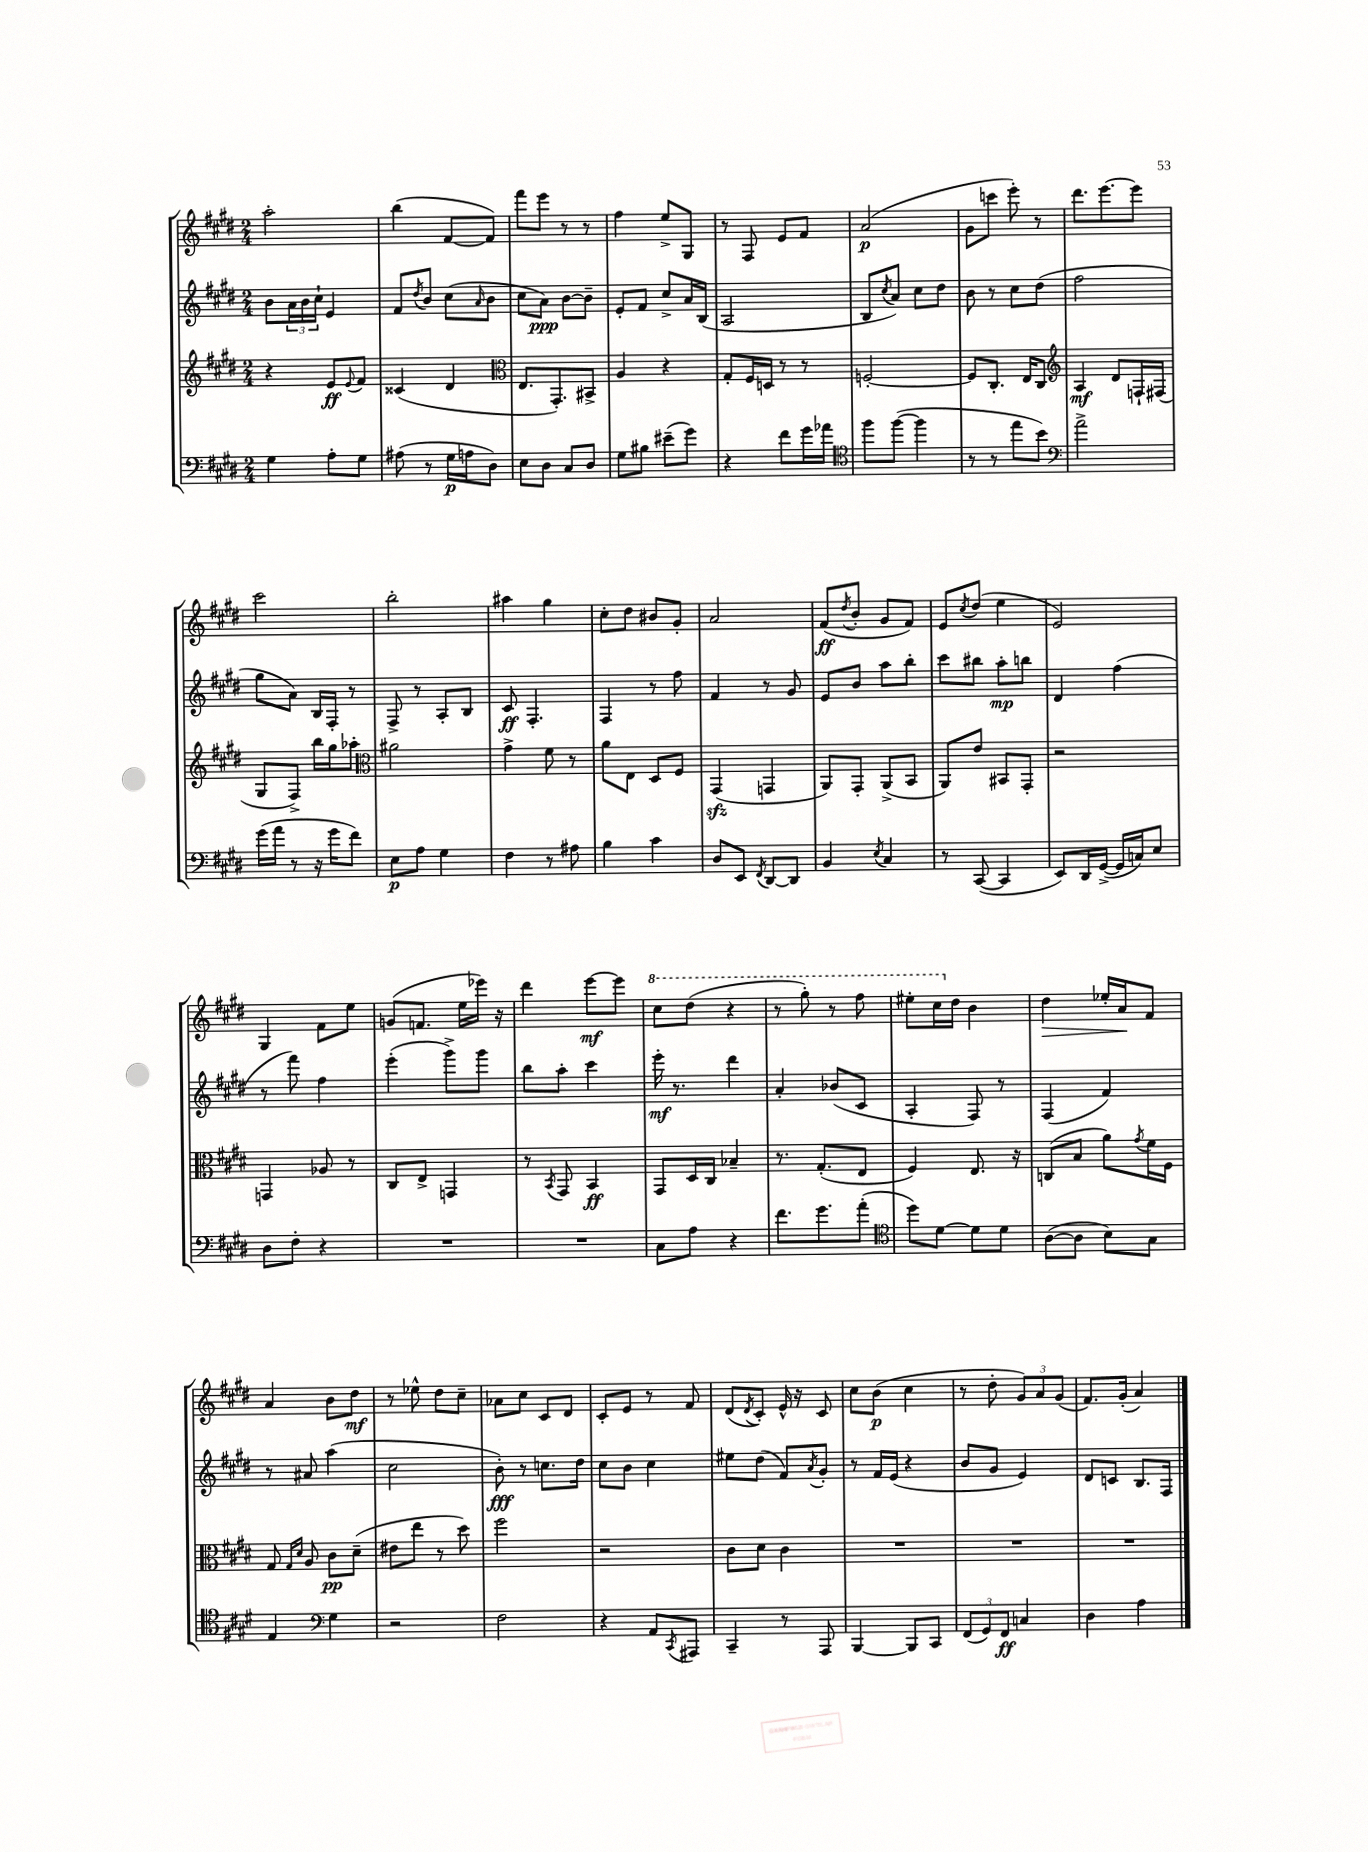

**kern	**kern	**kern	**kern
*staff4	*staff3	*staff2	*staff1
*clefF4	*clefG2	*clefG2	*clefG2
*k[f#c#g#d#]	*k[f#c#g#d#]	*k[f#c#g#d#]	*k[f#c#g#d#]
*M2/4	*M2/4	*M2/4	*M2/4
4G#\	4r	8b\L	2aa'\
.	.	24a\L	.
.	.	24b\	.
.	.	24cc#`\JJ	.
8A'\L	8e/L	4e/	.
.	8qqe/	.	.
8G#\J	8f#/J	.	.
=	=	=	=
(8A#\	(4c##/	8f#/L	(4bb\
.	.	8qdd#/	.
8r	.	8b/J	.
16G#\LL	4d#/	(8cc#\L	[8f#/L
16A\J	.	.	.
.	.	16qqa/	.
8D#\J)	.	8b\J	8f#/]J)
=	=	=	=
*	*clefC3	*	*
8E\L	8.E/L	8cc#\L	8fff#\L
8D#\J	.	8a\J)	8eee\J
.	8.GG#'/)	.	.
8C#/L	.	[8b\L	8r
8D#/J	8BB#^/J	8b~\]J	8r
=	=	=	=
8G#\L	4A/	8e'/L	4ff#\
8B#\J	.	8f#/J	.
(8e#~\L	4r	8cc#^/L	8ee^/L
8g#\J)	.	16a/L	8G#/J
.	.	(16B/JJ	.
=	=	=	=
4r	8G#'/L	2A/	8r
.	16F#/L	.	8F#/
.	16D/JJ	.	.
8f#\L	8r	.	8e/L
16g#\L	8r	.	8f#/J
16a-\JJ	.	.	.
=	=	=	=
*clefC4	*	*	*
8ff#\L	[2F'/	8B/L	(2a/
.	.	8qcc#/	.
([8ff#\J	.	8a/J)	.
4ff#\]	.	8cc#\L	.
.	.	8dd#\J	.
=	=	=	=
8r	8F/]L	8b\	8g#\L
8r	8.C#'/J	8r	8ccc\J
8ee\L	.	8cc#\L	8eee'\)
.	16E/LK	.	.
8b\J)	8C#/J	(8dd#\J	8r
=	=	=	=
*clefF4	*clefG2	*	*
2a^\	4A/	2ff#\	8.ddd#\L
.	.	.	[8.eee\
.	8d#/L	.	.
.	16F`/L	.	8eee\]J
.	(16F#/JJ	.	.
=	=	=	=
(16g#\LL	8G#/L	8gg#\L	2ccc#\
16a\JJ	.	.	.
8r	8F#^/J)	8a\J)	.
16r	16bb\LL	16B/LL	.
16g#\LK	16gg#\J	16F#'/JJ	.
8f#\J)	8aa-'\J	8r	.
=	=	=	=
*	*clefC3	*	*
8E\L	2a#\	8F#^/	2bb'\
8A\J	.	8r	.
4G#\	.	8A'/L	.
.	.	8B/J	.
=	=	=	=
4F#\	4g#^\	8c#/	4aa#\
.	.	4.F#'/	.
8r	8f#\	.	4gg#\
8A#\	8r	.	.
=	=	=	=
4B\	8a\L	4F#/	8cc#'\L
.	8E\J	.	8dd#\J
4c#\	8D#/L	8r	8b#/L
.	8F#/J	8ff#\	8g#'/J
=	=	=	=
8D#/L	(4GG#/	4f#/	2a/
8EE/J	.	.	.
8qFF#/	.	.	.
[8DD#/L	4GG/	8r	.
8DD#/]J	.	8g#/	.
=	=	=	=
4BB/	8AA/L)	8e/L	(8f#/L
.	.	.	8qdd#/
.	8GG#'/J	8b/J	8b'/J
8qE/	.	.	.
4C#/	(8AA^/L	8aa\L	8g#/L
.	8BB/J	8bb'\J	8f#/J)
=	=	=	=
8r	8AA/L)	8ccc#\L	8e/L
.	.	.	8qcc#/
([8CC#/	8e/J	8bb#\J	(8dd#/J
4CC#/]	8BB#/L	8aa'\L	4ee\
.	8GG#'/J	8bb\J	.
=	=	=	=
8EE/L)	2r	4d#/	2e/)
16DD#/L	.	.	.
([16GG#^/JJ	.	.	.
16GG#/]LL	.	(4ff#\	.
16C/J)	.	.	.
8E/J	.	.	.
=	=	=	=
8D#\L	4GG/	8r	4G#/
8F#'\J	.	8fff#\)	.
4r	8A-/	4ff#\	8f#\L
.	8r	.	8ee\J
=	=	=	=
2r	8C#/L	(4eee'\	(8g/L
.	8E^/J	.	8.f/J
.	4GG/	8ggg#^\L)	.
.	.	.	16ee\LL
.	.	8ggg#\J	16eee-\JJ)
.	.	.	16r
=	=	=	=
2r	8r	8bb\L	4ddd#\
.	8qBB/	.	.
.	8GG#/	8aa'\J	.
.	4BB/	4ccc#\	[8eee\L
.	.	.	8eee\]J
=	=	=	=
8C#\L	8GG#/L	16eee'\	8ccc#\L
.	.	8.r	.
8A\J	16D#/L	.	(8ddd#\J
.	16C#/JJ	.	.
4r	4B-~/	4ddd#\	4r
=	=	=	=
8.f#\L	8.r	4a'/	8r
.	.	.	8ggg#'\)
8.g#\	(8.G#'/L	.	.
.	.	(8b-/L	8r
(8a'\J	8E/J	8c#/J	8fff#\
=	=	=	=
*clefC4	*	*	*
8dd#\L)	4F#/)	4A'/	8eee#'\L
[8d#\J	.	.	16ccc#\L
.	.	.	16dd#\JJ
8d#\]L	8.E/	8F#/)	4b\
8d#\J	.	8r	.
.	16r	.	.
=	=	=	=
([8A\L	(8C/L	(4F#/	4dd#\
8A\]J	8B/J	.	.
8B\L)	8a\L)	4f#/)	16ee-'/LL
.	.	.	16a/J
.	8qg#/	.	.
8G#\J	16f#\L	.	8f#/J
.	16F#\JJ	.	.
=	=	=	=
4E/	8G#/	8r	4a/
.	16qqG#/LL	.	.
.	16qqd#/JJ	.	.
.	8A/	8a#/	.
*clefF4	*	*	*
4G#\	8c#\L	(4aa\	8b\L
.	(8d#~\J	.	8dd#\J
=	=	=	=
2r	8e#\L	2cc#\	8r
.	8ee\J	.	8ee-^^\
.	8r	.	8dd#\L
.	8dd#\)	.	8cc#~\J
=	=	=	=
2F#\	2ff#\	8b'\)	8a-\L
.	.	8r	8cc#\J
.	.	8.cc\L	8c#/L
.	.	.	8d#/J
.	.	16dd#\Jk	.
=	=	=	=
4r	2r	8cc#\L	8c#'/L
.	.	8b\J	8e/J
8AA/L	.	4cc#\	8r
8qCC#/	.	.	.
8AAA#/J	.	.	8f#/
=	=	=	=
4CC#~/	8c#\L	8ee#\L	(8d#/L
.	.	.	8qd#/
.	8d#\J	(8dd#\J	8c#'/J)
8r	4c#\	8f#/L)	16e^^/
.	.	.	16r
.	.	8qa/	.
8AAA/	.	8g#'/J	8c#/
=	=	=	=
[4BBB/	2r	8r	8cc#\L
.	.	16f#/LL	(8b\J
.	.	(16e/JJ	.
8BBB/]L	.	4r	4cc#\
8CC#/J	.	.	.
=	=	=	=
(12FF#/L	2r	8b/L	8r
12GG#/)	.	.	.
.	.	8g#/J	8dd#'\
12FF#/J	.	.	.
4C/	.	4e/)	12g#/L)
.	.	.	12a/
.	.	.	(12g#/J
=	=	=	=
4D#\	2r	8d#/L	8.f#/L)
.	.	8c/J	.
.	.	.	(16g#'/Jk
4A\	.	8.B/L	4a/)
.	.	16F#/Jk	.
==	==	==	==
*-	*-	*-	*-
